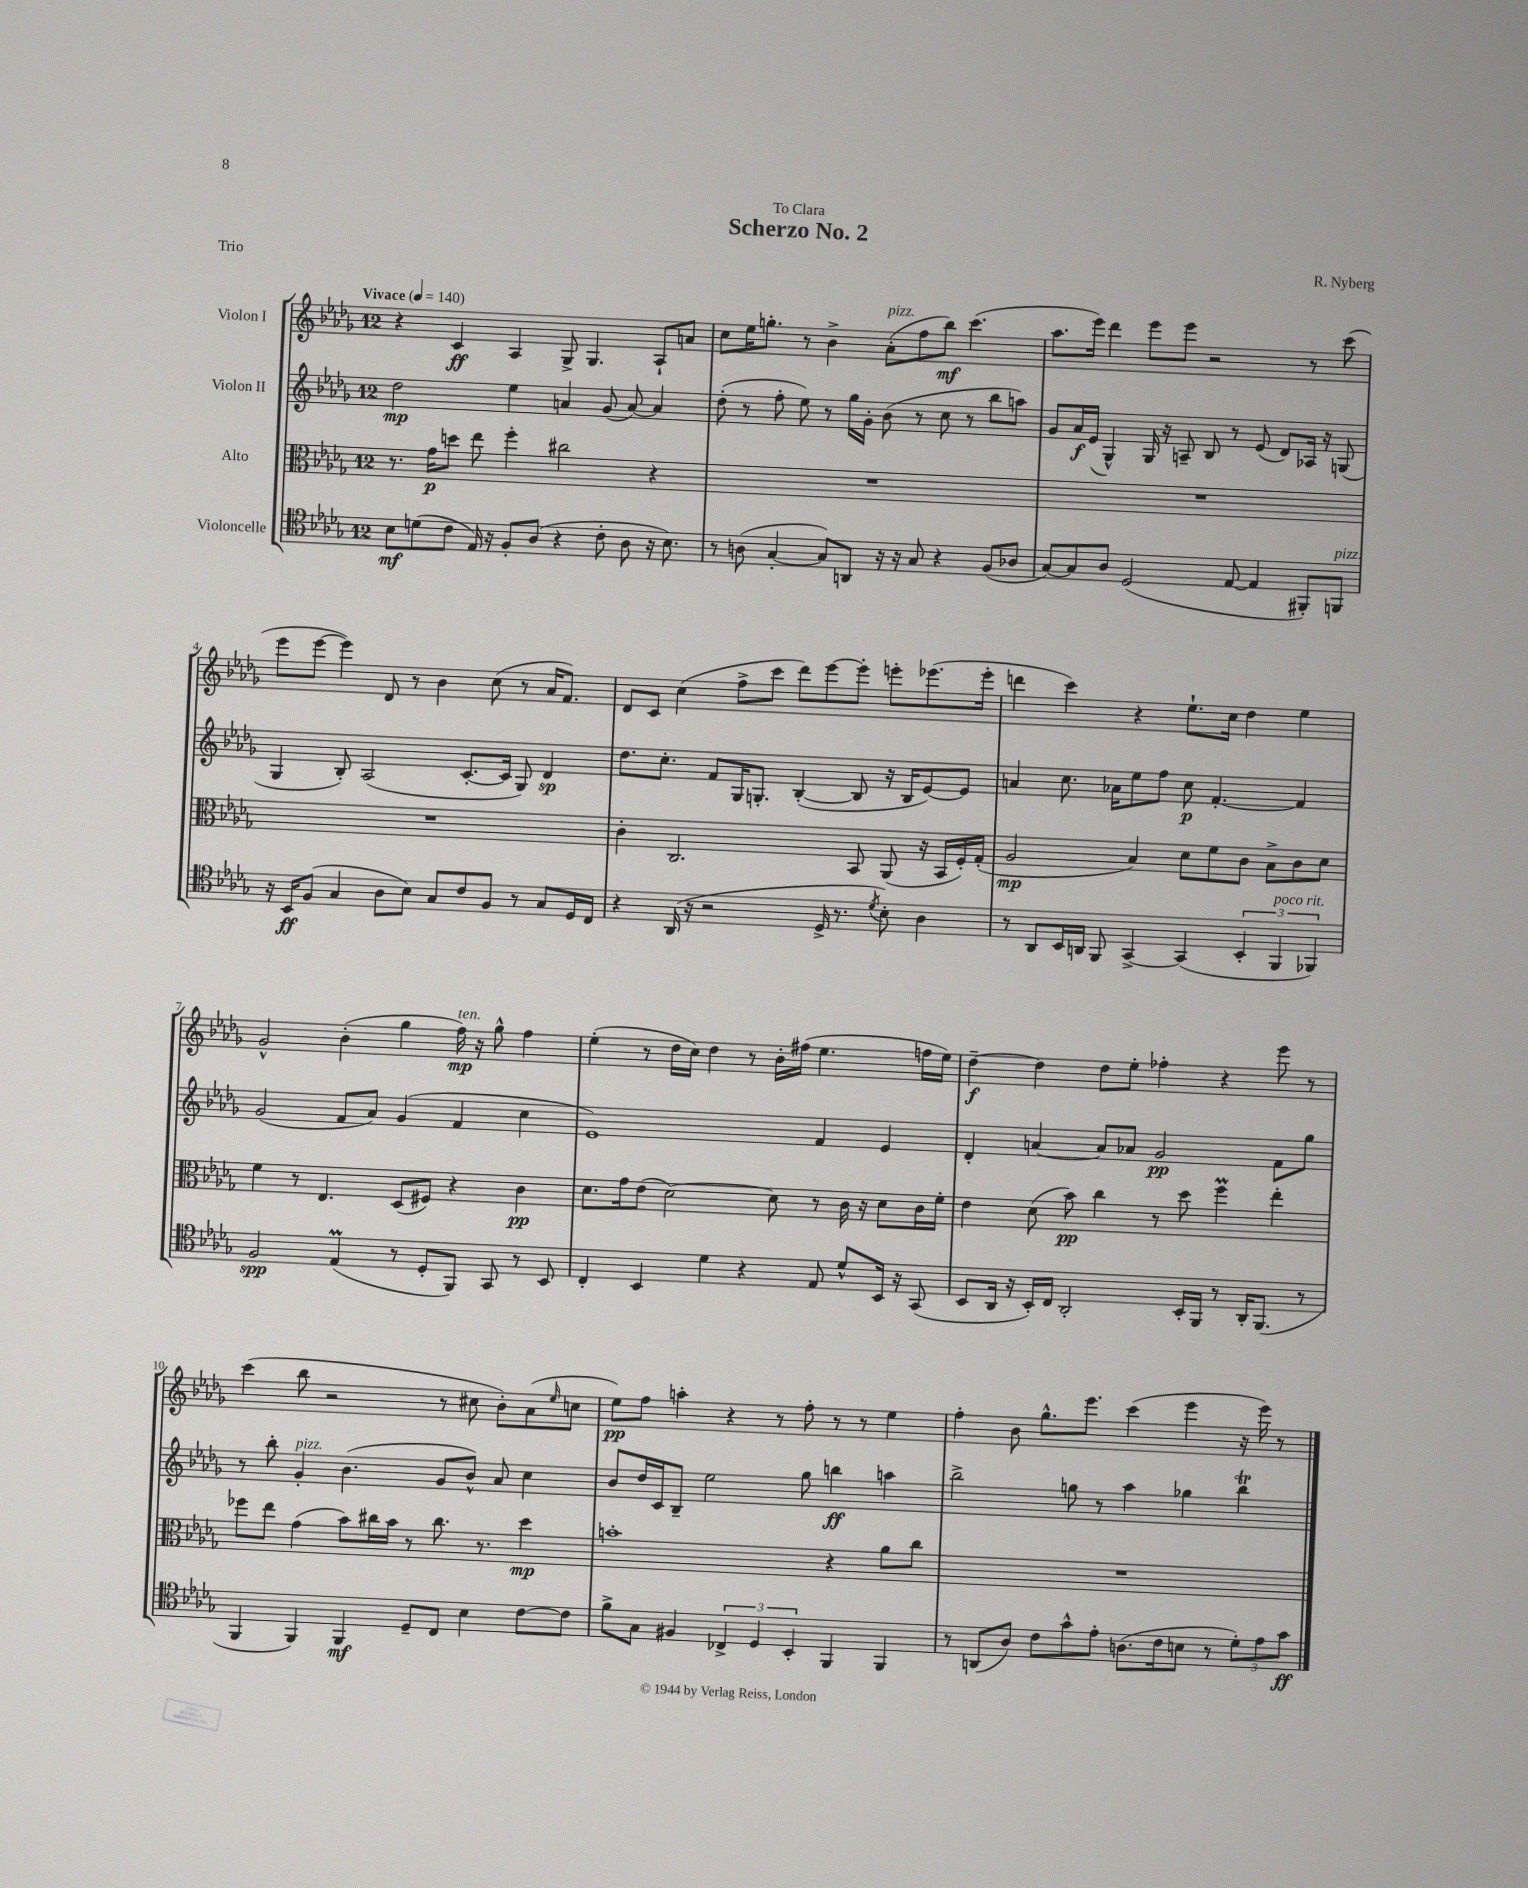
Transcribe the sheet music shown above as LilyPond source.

\header { title = "Scherzo No. 2" composer = "R. Nyberg" dedication = "To Clara" piece = "Trio" }
<<
\new StaffGroup <<
\new Staff = "s0" \with { instrumentName = "Violon I" } {
    \clef treble \key des \major \once \override Staff.TimeSignature.style = #'single-digit \time 12/8 \tempo "Vivace" 4 = 140
    r4 c'4\ff aes4 ges8-> ges4. aes8-! a'8 |
    c''8 ees''16 g''8.-. r8 bes'4-> aes'8-.^\markup { \italic "pizz." }( f''8 bes''8\mf) c'''4.( |
    aes''8. ees'''16) des'''4 ees'''8 ees'''8 r2 r8 c'''8( |
    ees'''8 ees'''8~ ees'''4) des'8 r8 bes'4 c''8( r8 aes'16 f'8.) |
    des'8 c'8 c''4( f''8-> c'''8 des'''8) ees'''8~ ees'''8-. e'''8-. ees'''8.( ees'''16-. |
    d'''4 c'''4) r4 ees''8.-! c''16 des''4 ees''4 |
    ges'2-^ bes'4-.( ges''4 f''16\mp^\markup { \italic "ten." }) r16 ges''8-^ f''4 |
    ees''4-.( r8 des''16 c''16) des''4 r8 bes'16-. fis''16( ees''4. f''16 ees''16) |
    des''4~--\f des''4 des''8 ees''8-. fes''4-. r4 ees'''8 r8 |
    c'''4( bes''8 r2 r8 cis''8 bes'8-.) aes'8( \grace { ees''16 } c''8 |
    ees''8\pp) f''8 a''4-. r4 r8 f''8-. r8 r8 ees''4 |
    f''4-. bes'8 ges''8.-^ ees'''8. c'''4( ees'''4 r16 ees'''16) r8 \bar "|." |
}
\new Staff = "s1" \with { instrumentName = "Violon II" } {
    \clef treble \key des \major \once \override Staff.TimeSignature.style = #'single-digit \time 12/8
    des''2\mp ees''4 a'4 ges'8( a'8~) a'4 |
    des''8-.( r8 f''8-. ees''8) r8 ges''16 ges'16-. bes'8( r8 c''8 r8 bes''8 a''8) |
    ges'8 aes'16\f ees'16( ges4-^) ges16 r16 a8-- bes8 r8 ees'8( des'8) aes16 r16 g8( |
    ges4 bes8-.) aes2( c'8.~-. c'16 ges8) des'4\sp |
    des''8. c''8.-. f'8 ges16 g8.-. bes4~-.( bes8 r16 bes16 ees'8~) ees'8 |
    a'4 c''8. aes'16 ees''8 f''8 c''8\p f'4.~-. f'4 |
    ges'2( f'8 aes'8) ges'4( f'4 c''4 |
    ees'1) f'4 ees'4 |
    des'4-. a'4~ a'8 aes'8 ges'2\pp f'8 ges''8 |
    r8 bes''8-. ges'4-.^\markup { \italic "pizz." } bes'4.( ges'8 bes'8-^) aes'8 c''4 |
    bes'8 des''16 c'16 bes8-- ees''2 ges''8 b''4\ff a''4 |
    bes''2-> g''8 r8 aes''4 ges''4 bes''4\trill \bar "|." |
}
\new Staff = "s2" \with { instrumentName = "Alto" } {
    \clef alto \key des \major \once \override Staff.TimeSignature.style = #'single-digit \time 12/8
    r8. ges'16\p d''8 ees''8 f''4-. cis''2 r4 |
    R1. |
    R1. |
    R1. |
    c'4-. c2. bes,8 aes,8( r16 bes,16 f16-.) ges16-.( |
    aes2\mp bes4) des'8 f'8 c'8 bes8-> c'8 des'8 |
    f'4 r8 ees4. des8( fis8) r4 c'4\pp |
    des'8. ges'16 ees'8( des'2~) des'8 r8 c'16 r16 des'8 c'16 f'16-. |
    ees'4 des'8( bes'8\pp) c''4 r8 des''8 f''4\prall ees''4-. |
    fes''8 ees''8 ges'4( bes'8) cis''16 bes'16 r8 cis''8. r8. des''4\mp |
    b'1-. r4 aes'8 c''8 |
    R1. \bar "|." |
}
\new Staff = "s3" \with { instrumentName = "Violoncelle" } {
    \clef tenor \key des \major \once \override Staff.TimeSignature.style = #'single-digit \time 12/8
    bes8\mf d'8( c'8 ees16) r16 f8-. aes8( r4 c'8-. aes8 r16 bes8.) |
    r8 a8( ges4~-. ges8) a,8 r16 r16 ges8 r4 f8( aes8 |
    ges8~) ges8 aes8 des2( ees8~ ees4 fis,8-.) f,8^\markup { \italic "pizz." } |
    r16 bes,16\ff f8( ges4 aes8 bes8) ges8 c'8 f8 r8 ges8 des16 c16 |
    r4 aes,16( r16 r2 des16-> r8. \acciaccatura { des'8 } bes8-.) aes4 |
    r8 aes,8 bes,16 a,16 f,8 ges,4~-> ges,4( \tuplet 3/2 { bes,4-. f,4^\markup { \italic "poco rit." } fes,4) } |
    f2\spp ees4\prall( r8 des8-. f,8) ges,8 r8 bes,8 |
    c4-. bes,4 des'4 r4 ees8 des'8-^ bes,16 r16 ges,8( |
    bes,8 aes,16 r16 bes,16-.) c16 aes,2-. bes,16-. f,16 r8 aes,16-. f,8.( r8 |
    f,4 f,4) f,4\mf des8-- c8 bes4 c'8~ c'8 |
    f'8-> ges8 fis4 \tuplet 3/2 { ces4-> des4 bes,4-. } f,4 f,4 |
    r8 a,8( aes8) c'8 ges'8-^ ees'8-. a8.( c'16 b8 r8 \tuplet 3/2 { des'8-.) ees'8 ges'8\ff } \bar "|." |
}
>>
>>
